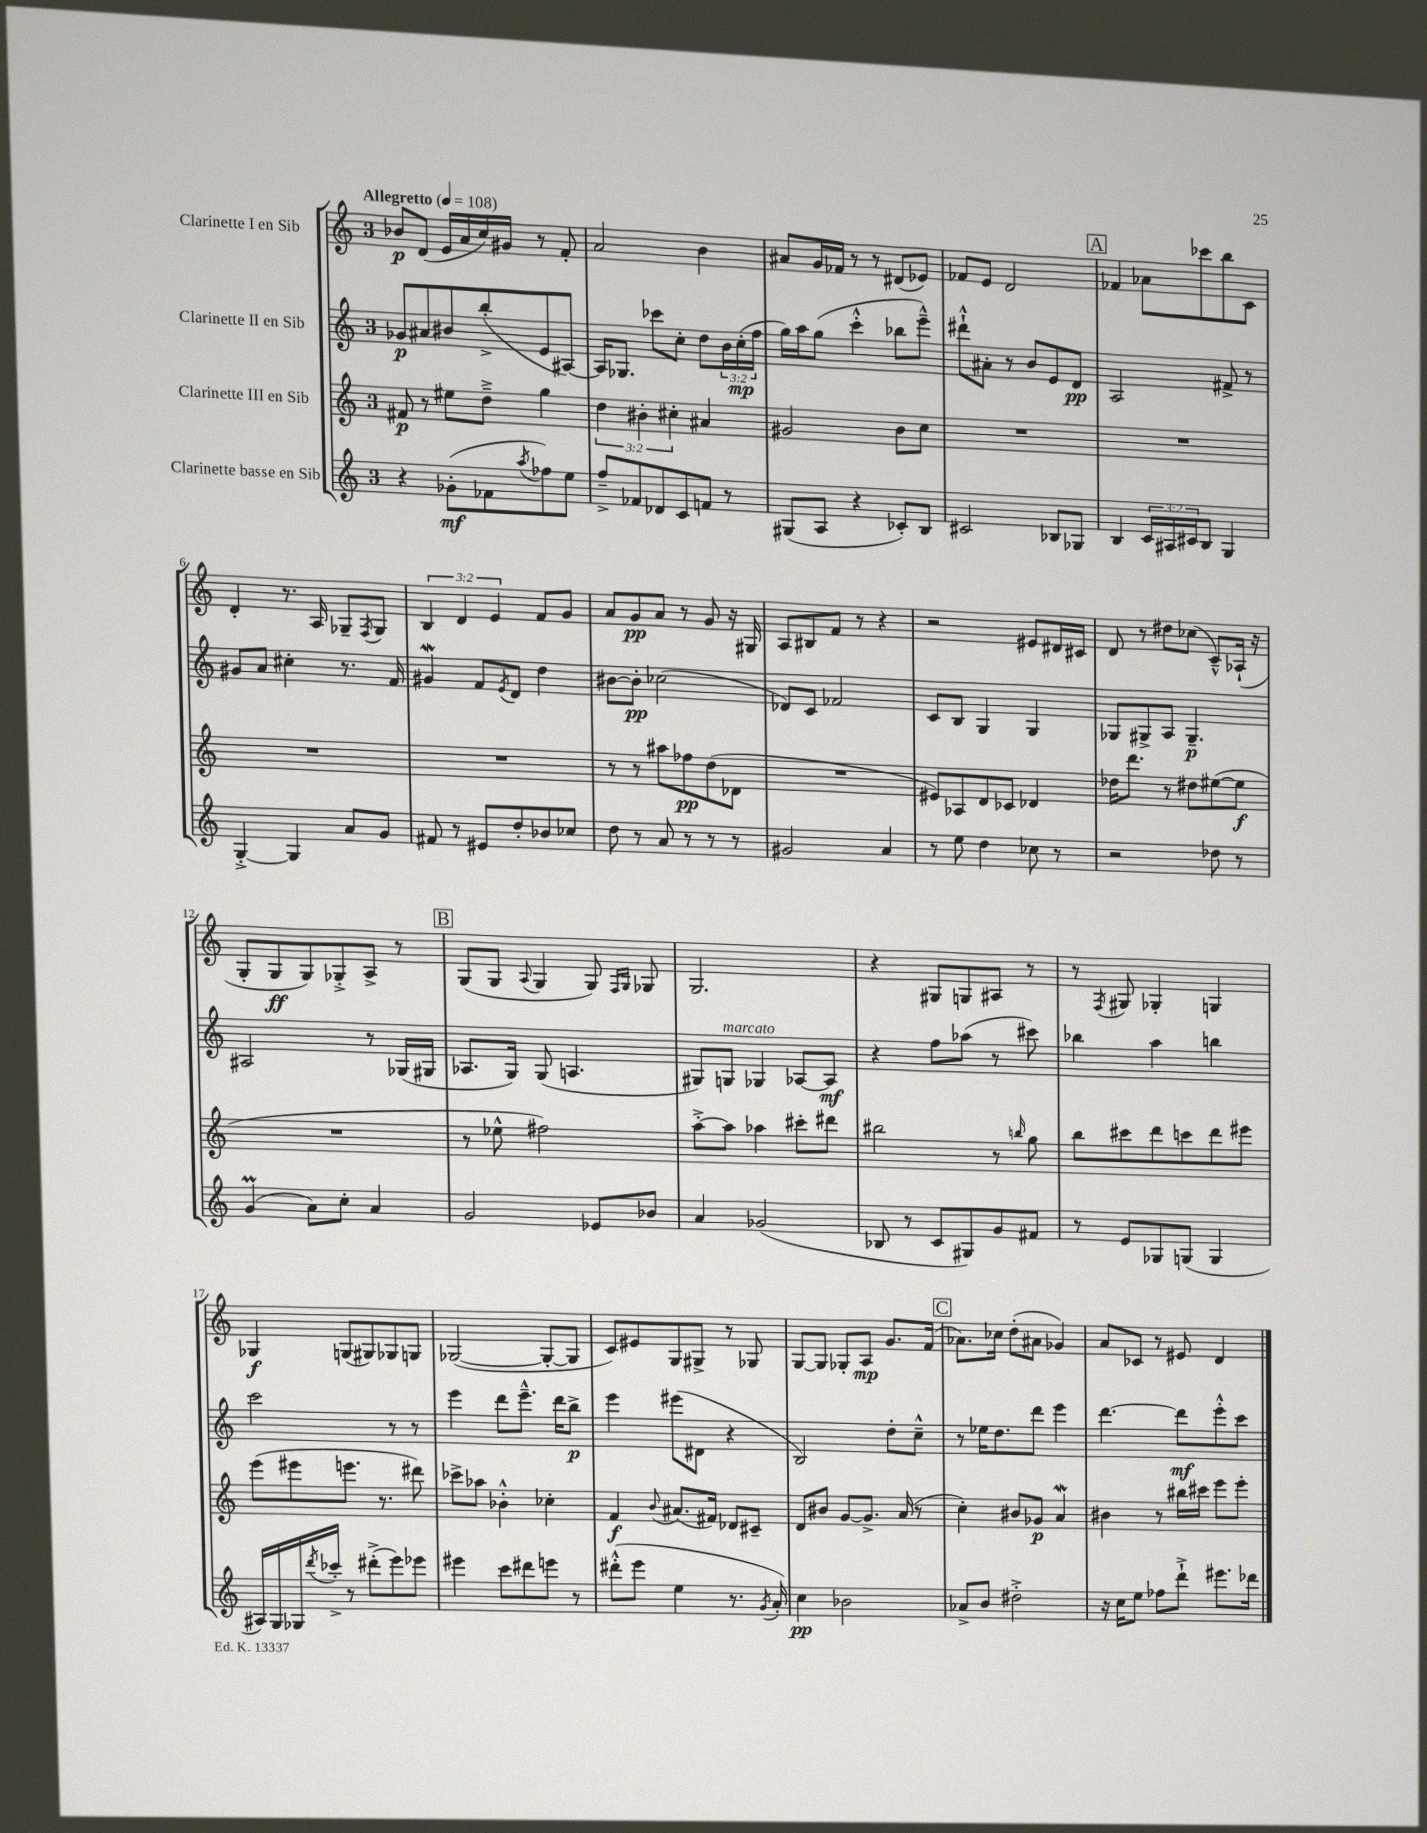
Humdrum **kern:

**kern	**kern	**kern	**kern
*staff4	*staff3	*staff2	*staff1
*clefG2	*clefG2	*clefG2	*clefG2
*k[]	*k[]	*k[]	*k[]
*M3/4	*M3/4	*M3/4	*M3/4
*MM108	*MM108	*MM108	*MM108
4r	8f#	8g-	8b-
.	8r	8a#	(8d
(8g-'	8ee#	8b#	16e
.	.	.	16a
8f-	8dd~^	(8bb'^	16cc)
.	.	.	16g#
8qaa	.	.	.
8ff-)	4gg	8e	8r
8ee	.	[8A#)	8f'
=	=	=	=
8ff~^	6dd	16A#]	2a
.	.	8.G-	.
8f-	.	.	.
.	6b#'	.	.
8d-	.	8ccc-	.
.	6cc#'	.	.
8c	.	8cc'	.
8f	4a#	8dd	4b
8r	.	24b	.
.	.	(24cc'	.
.	.	24ff	.
=	=	=	=
(8G#	2g#	16gg)	8a#
.	.	16aa	.
8A	.	(8gg	16g
.	.	.	16f-
4r	.	4ccc'^^	8r
.	.	.	8r
8c-')	8b	8bb-	(8d#
8B	8cc	8eee~^^)	8e-)
=	=	=	=
2c#	2.r	8ddd#`^^	8f-
.	.	8a#'	8e
.	.	8r	2d
.	.	8b	.
8B-	.	8e	.
8G-	.	8d	.
=	=	=	=
4B	2.r	2A	4f-
24c	.	.	8a-
24A#	.	.	.
24c#	.	.	.
8B	.	.	8ccc-
4G	.	8f#^	8bb
.	.	8r	8c
=	=	=	=
[4G'^	2.r	8g#	4d'
.	.	8a	.
4G]	.	4cc#'	8.r
.	.	.	16A
8a	.	8.r	8G-~
.	.	.	8qF
8g	.	.	8G-
.	.	16f	.
=	=	=	=
8f#	2.r	4g#	6B
8r	.	.	.
.	.	.	6d
8e#	.	8f	.
.	.	.	6e
.	.	8qe	.
8dd'	.	8d	.
8b-	.	4dd	8f
8cc-	.	.	8g
=	=	=	=
8dd	8r	[8b#	8a
8r	8r	8b#']	8g
8a	8aa#	(2cc-	8a
8r	8ff-	.	8r
8r	(8dd	.	8g
8r	8d-	.	16r
.	.	.	16G#
=	=	=	=
2g#	2.r	8d-)	8A
.	.	8c	8B#
.	.	2f-	8f
.	.	.	8r
4a	.	.	4r
=	=	=	=
8r	8e#)	8c	2r
8ee	8A-	8B	.
4dd	8d	4G	.
.	8c-	.	.
8cc-	4d-	4G	8e#
8r	.	.	16d#
.	.	.	16c#
=	=	=	=
2r	16dd-	8G-	8d
.	8.ddd	.	.
.	.	8G#^	8r
.	8r	8A	8dd#
.	8dd#	4.G#~	(8cc-
8dd-	([8ee#	.	8c~^^)
8r	8ee#]	.	(16A-`
.	.	.	16r
=	=	=	=
(4g	2.r	2A#	8G'
.	.	.	8G
8a)	.	.	8G)
8cc'	.	.	8G-'^
4a	.	8r	8A^
.	.	(16G-	8r
.	.	16G#	.
=	=	=	=
2g	8r	8.A-	(8G
.	8ee-^^	.	8G
.	.	16G)	.
.	.	.	8qqA
.	2ff#)	(8G	4G
.	.	4.A	.
8e-	.	.	8G)
.	.	.	16qqF
.	.	.	16qqG
8b-	.	.	8G-
=	=	=	=
4a	[8aa'^	8G#)	2.G
.	8aa]	8G	.
(2g-	4aa-	4G-	.
.	8ccc#'	[8A-	.
.	8ddd#	8A-]	.
=	=	=	=
8B-	2bb#	4r	4r
8r	.	.	.
8c	.	8ff	8G#
8G#)	.	(8aa-	8G
8g	8r	8r	8A#
.	16qqbb	.	.
8f#	8gg	8ccc#)	8r
=	=	=	=
8r	8bb	4bb-	8r
.	.	.	8qF
8e	8ccc#	.	8G#
8G-	8ddd	4aa	4G-'
(8G	8ccc	.	.
4G	8ddd	4bb	4G
.	8eee#	.	.
=	=	=	=
16A#)	(8eee	2ccc	4G-
16G	.	.	.
16G-	8eee#	.	.
8qddd	.	.	.
16ccc-'^	.	.	.
8r	8.eee	.	(8G
(8ddd#'^	.	.	8G#)
.	8.r	.	.
8eee)	.	8r	8G-
8eee-	8ddd#)	8r	8G
=	=	=	=
4eee#	8ccc-^	4eee	([2G-
.	8aa-	.	.
8ccc	4b-'^^	8ddd	.
8ddd#	.	8.eee~^^	.
8eee	4cc-'	.	8G-'_
.	.	16ddd	.
8r	.	8bb^	8G-]
=	=	=	=
(8ddd#'^^	4f	4eee	8c)
8eee	.	.	8e#
.	8qqb	.	.
4ee	(8.a#	(8eee#	8G
.	.	8d#	8G#^
.	16f#)	.	.
8.r	8d-	4r	8r
.	8c#~	.	8G-
8qg	.	.	.
16a')	.	.	.
=	=	=	=
4cc	8d	2B)	[8G
.	8b#	.	8G]
2b-	[8g	.	8G-'
.	8.g^]	.	8A
.	.	8dd'	8.g
.	(16a	.	.
.	8r	8cc~^^	.
.	.	.	(16f
=	=	=	=
8a-^	4cc')	8r	8.a-)
8b	.	16ee-	.
.	.	8.dd	16cc-
2dd#'^	8b#	.	(8dd'
.	8g-	8ddd	8a#
.	4a	4eee	4g-)
=	=	=	=
16r	4b#	[4.ddd	8a
16cc	.	.	.
8ee	.	.	8c-
8ff-	8r	.	8r
8ddd`^	16bb#	8ddd]	8e#
.	16ccc#	.	.
8.eee#	8eee	8eee'^^	4d
.	8eee'	8ccc	.
16ddd-	.	.	.
==	==	==	==
*-	*-	*-	*-
